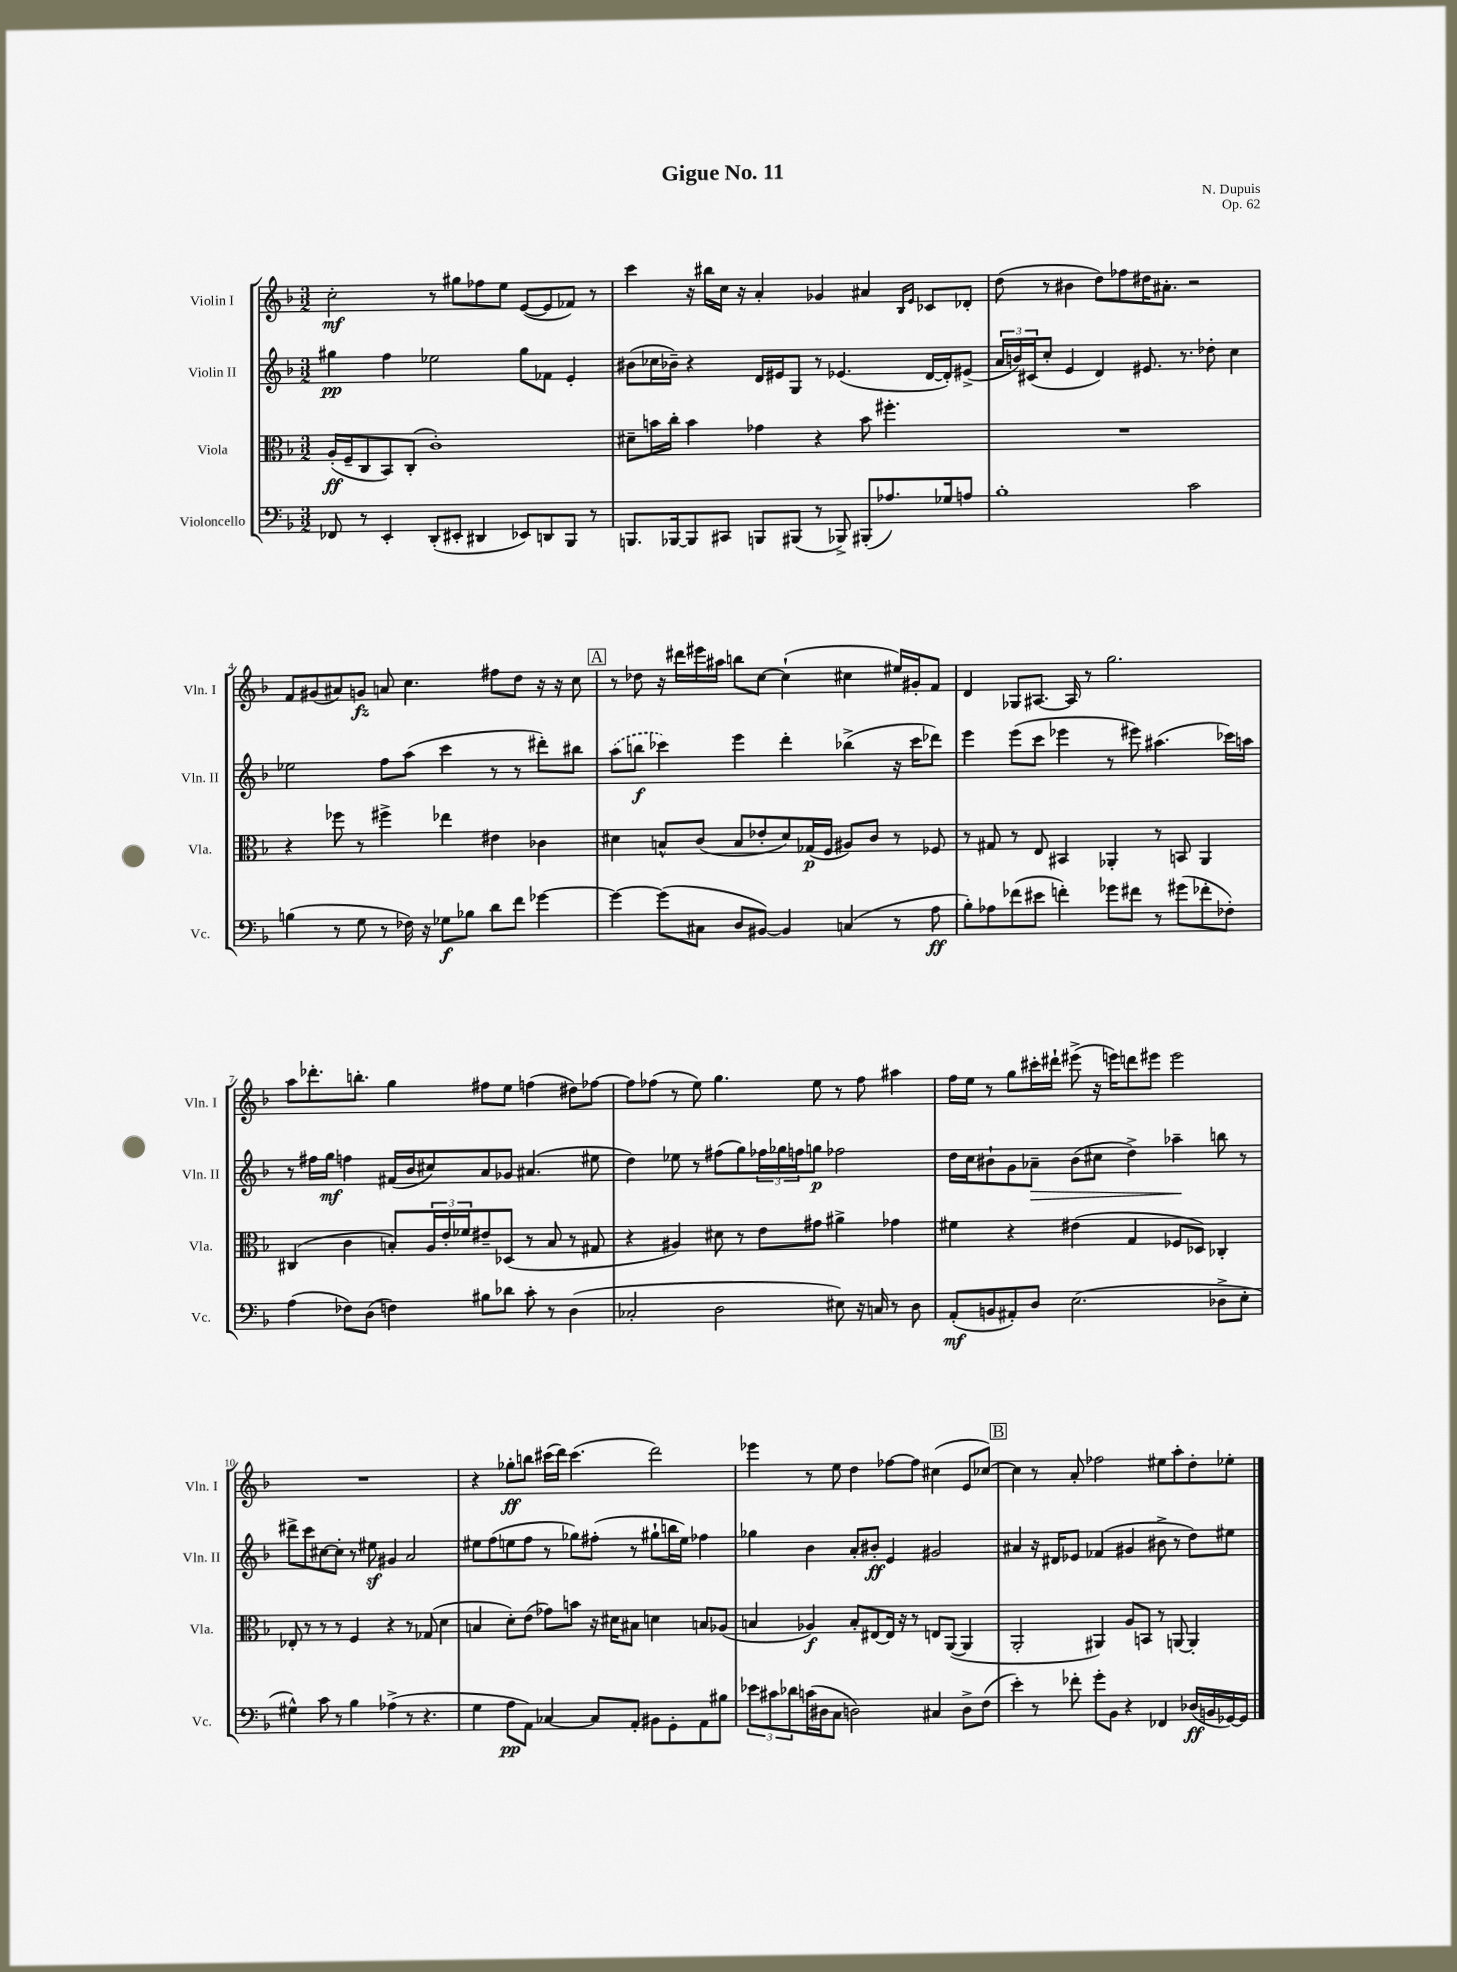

**kern	**kern	**kern	**kern
*staff4	*staff3	*staff2	*staff1
*clefF4	*clefC3	*clefG2	*clefG2
*k[b-]	*k[b-]	*k[b-]	*k[b-]
*M3/2	*M3/2	*M3/2	*M3/2
8FF-	(16A'	4gg#	2cc'
.	16F~	.	.
8r	8C	.	.
4EE'	8BB-)	4ff	.
.	(8C'	.	.
(8DD'	1c')	2ee-	8r
8EE#'	.	.	8gg#
4DD#	.	.	8ff-
.	.	.	8ee
8EE-)	.	8gg#	([8e
8DD	.	8f-	8e]
8BBB-	.	4e'	8f-)
8r	.	.	8r
=	=	=	=
8.BBB	8d#~	(8b#	4ccc
.	16b	16cc-	.
[16BBB-	16cc'	16b-~)	.
8BBB-]	4b	4r	16r
.	.	.	16bb#
8CC#	.	.	16cc
.	.	.	16r
8BBB	4g-	16d	4a'
.	.	16e#	.
(8BBB#	.	8G	.
8r	4r	8r	4g-
8BBB-^)	.	(4.e-	.
(8BBB#'	8b	.	4a#
8.A-)	4.ff#'	.	.
.	.	.	16qqB-
.	.	.	16qqe
.	.	[16d	8c-
16G-	.	16d'])	.
8A	.	(8e#^	8d-'
=	=	=	=
1B-'	1.r	24a	(8dd
.	.	24b)	.
.	.	(24c#	.
.	.	8cc'	8r
.	.	4e	4b#
.	.	4d)	8dd)
.	.	.	8ff-
.	.	8.e#	16dd#
.	.	.	8.a#'
.	.	8.r	.
2c	.	.	2r
.	.	8dd-'	.
.	.	4cc	.
=	=	=	=
(4B	4r	2ee-	8f
.	.	.	(8g#
8r	8ff-	.	8a#)
8G	8r	.	8g
8r	4ff#^	8ff	8a
16F-)	.	(8aa	4.cc
16r	.	.	.
8G-	4ee-	4ccc	.
8B-	.	.	.
8d	4e#	8r	8ff#
8f	.	8r	8dd
[4g-	4c-	8ddd#')	16r
.	.	.	16r
.	.	8bb#	8cc
=	=	=	=
4g-_	4d#	(8aa	8r
.	.	8bb	8dd-
(8g-]	8B^^	4ccc-)	16r
.	.	.	16ddd#
8C#	(8c	.	16eee#
.	.	.	16aa#
8D	8B	4eee	8bb
[8BB#)	8e-'	.	[8cc
4BB#]	8d#)	4ddd'	(4cc`]
.	(16G-	.	.
.	16F	.	.
(4C	8A#)	(4bb-^	4cc#
.	8c	.	.
8r	8r	16r	16ee#)
.	.	16ccc-	16g#'
8A	8F-	8ddd-)	8f
=	=	=	=
8B-')	8r	4eee	4d
8A-	8G#	.	.
(8f-	8r	(8eee	8G-
8e#	8E	8ccc	[8.A#
4f')	4BB#	4eee-	.
.	.	.	16A#]
.	.	.	8r
8g-	4AA-'	8r	2.gg
8f#	.	8eee#)	.
8r	8r	(4.aa#	.
(8g#	8BB	.	.
8f-'	4AA-	.	.
8F-')	.	16ccc-)	.
.	.	16aa	.
=	=	=	=
(4A	(4C#	8r	8aa
.	.	16ff#	8.ddd-'
.	.	16gg	.
8F-)	4c	4ff	.
.	.	.	8.bb'
(8D	.	.	.
4F)	8B')	(16f#	4gg
.	.	16b-	.
.	24A	8cc#)	.
.	24e'	.	.
.	24f-	.	.
8B#	8e#~	8a	8ff#
8d-	(8D-	8g-	8ee
8c'	8r	(4.a#	(4ff
8r	8B	.	.
(4D	8r	.	8dd#)
.	8G#	8ee#	[8ff-
=	=	=	=
2C-'	4r	4dd)	8ff-]
.	.	.	(8ff-
.	4A#)	8ee-	8r
.	.	8r	8ee)
2D	8d#	(8ff#	4.gg
.	8r	8gg)	.
.	8e	24ff-	.
.	.	24gg-	.
.	.	24ff	.
.	8g#	8gg	8ee
8E#)	4a#^	2ff-	8r
16r	.	.	8ff-
16C	.	.	.
8r	4g-	.	4aa#
8D	.	.	.
=	=	=	=
(8AA'	4f#	16dd	16ff
.	.	16cc	16ee
8BB	.	8b#`	8r
8AA#')	4r	8g	8gg
8D	.	8a-~	16ccc#'
.	.	.	16ddd#`
(2.E	(4e#	(8b#	(8eee#^
.	.	8cc#	16r
.	.	.	16eee)
.	4G	4dd^)	8ddd
.	.	.	8eee#
.	8F-	4aa-~	2eee#
.	8D-)	.	.
8D-^	4C-'	8bb	.
8E'	.	8r	.
=	=	=	=
4G#^^)	8E-'	8ddd#^	1.r
.	8r	8ccc	.
8c	8r	[8cc#	.
8r	8r	8cc#']	.
4B-	4F	8r	.
.	.	8ee#	.
(4A-^	4r	4g#	.
8r	8r	2a	.
4.r	(8G-	.	.
.	4d	.	.
=	=	=	=
4G	4B	8ee#	4r
.	.	(8ff	.
8A	8d')	8ee	8gg-'
8AA)	(8e	8ff	8bb
[4C-	8g-)	8r	(16ccc#
.	.	.	16ddd)
.	8b	8gg-)	(4.ccc#
8C-]	16r	(8ff#'	.
.	16d#	.	.
8AA'	8B#	8r	.
8BB#	4d	8gg#`	2ddd)
8GG'	.	16bb	.
.	.	16ee)	.
8AA	8B	4ff-	.
8B#	(8A-	.	.
=	=	=	=
12e-	4B	4gg-	4eee-
12c#	.	.	.
12d-	.	.	.
(16c	4A-)	4b-	8r
16D#	.	.	.
8C	.	.	8ee
2D)	8B'	8a'	4dd
.	[8E#	8b#'	.
.	16E#]	4e	[8ff-
.	16r	.	.
.	8r	.	8ff-]
4C#	8E	2g#	(4cc#
.	([8AA	.	.
8D^	4AA]	.	8e
(8F	.	.	[8cc-)
=	=	=	=
4e')	2AA'	4a#	4cc-]
8r	.	16r	8r
.	.	16d#	.
8f-'	.	8e-	8a'
8g'	4AA#)	(4f-	2ff-
8BB-	.	.	.
4r	8A	4g#	.
.	8BB	.	.
4FF-	8r	8b#^	8ee#
.	[8AA	8r	8aa'
(16D-	4AA']	8dd)	8dd'
16BB	.	.	.
[16GG-)	.	8ee#	8ee-'
16GG-]	.	.	.
==	==	==	==
*-	*-	*-	*-
